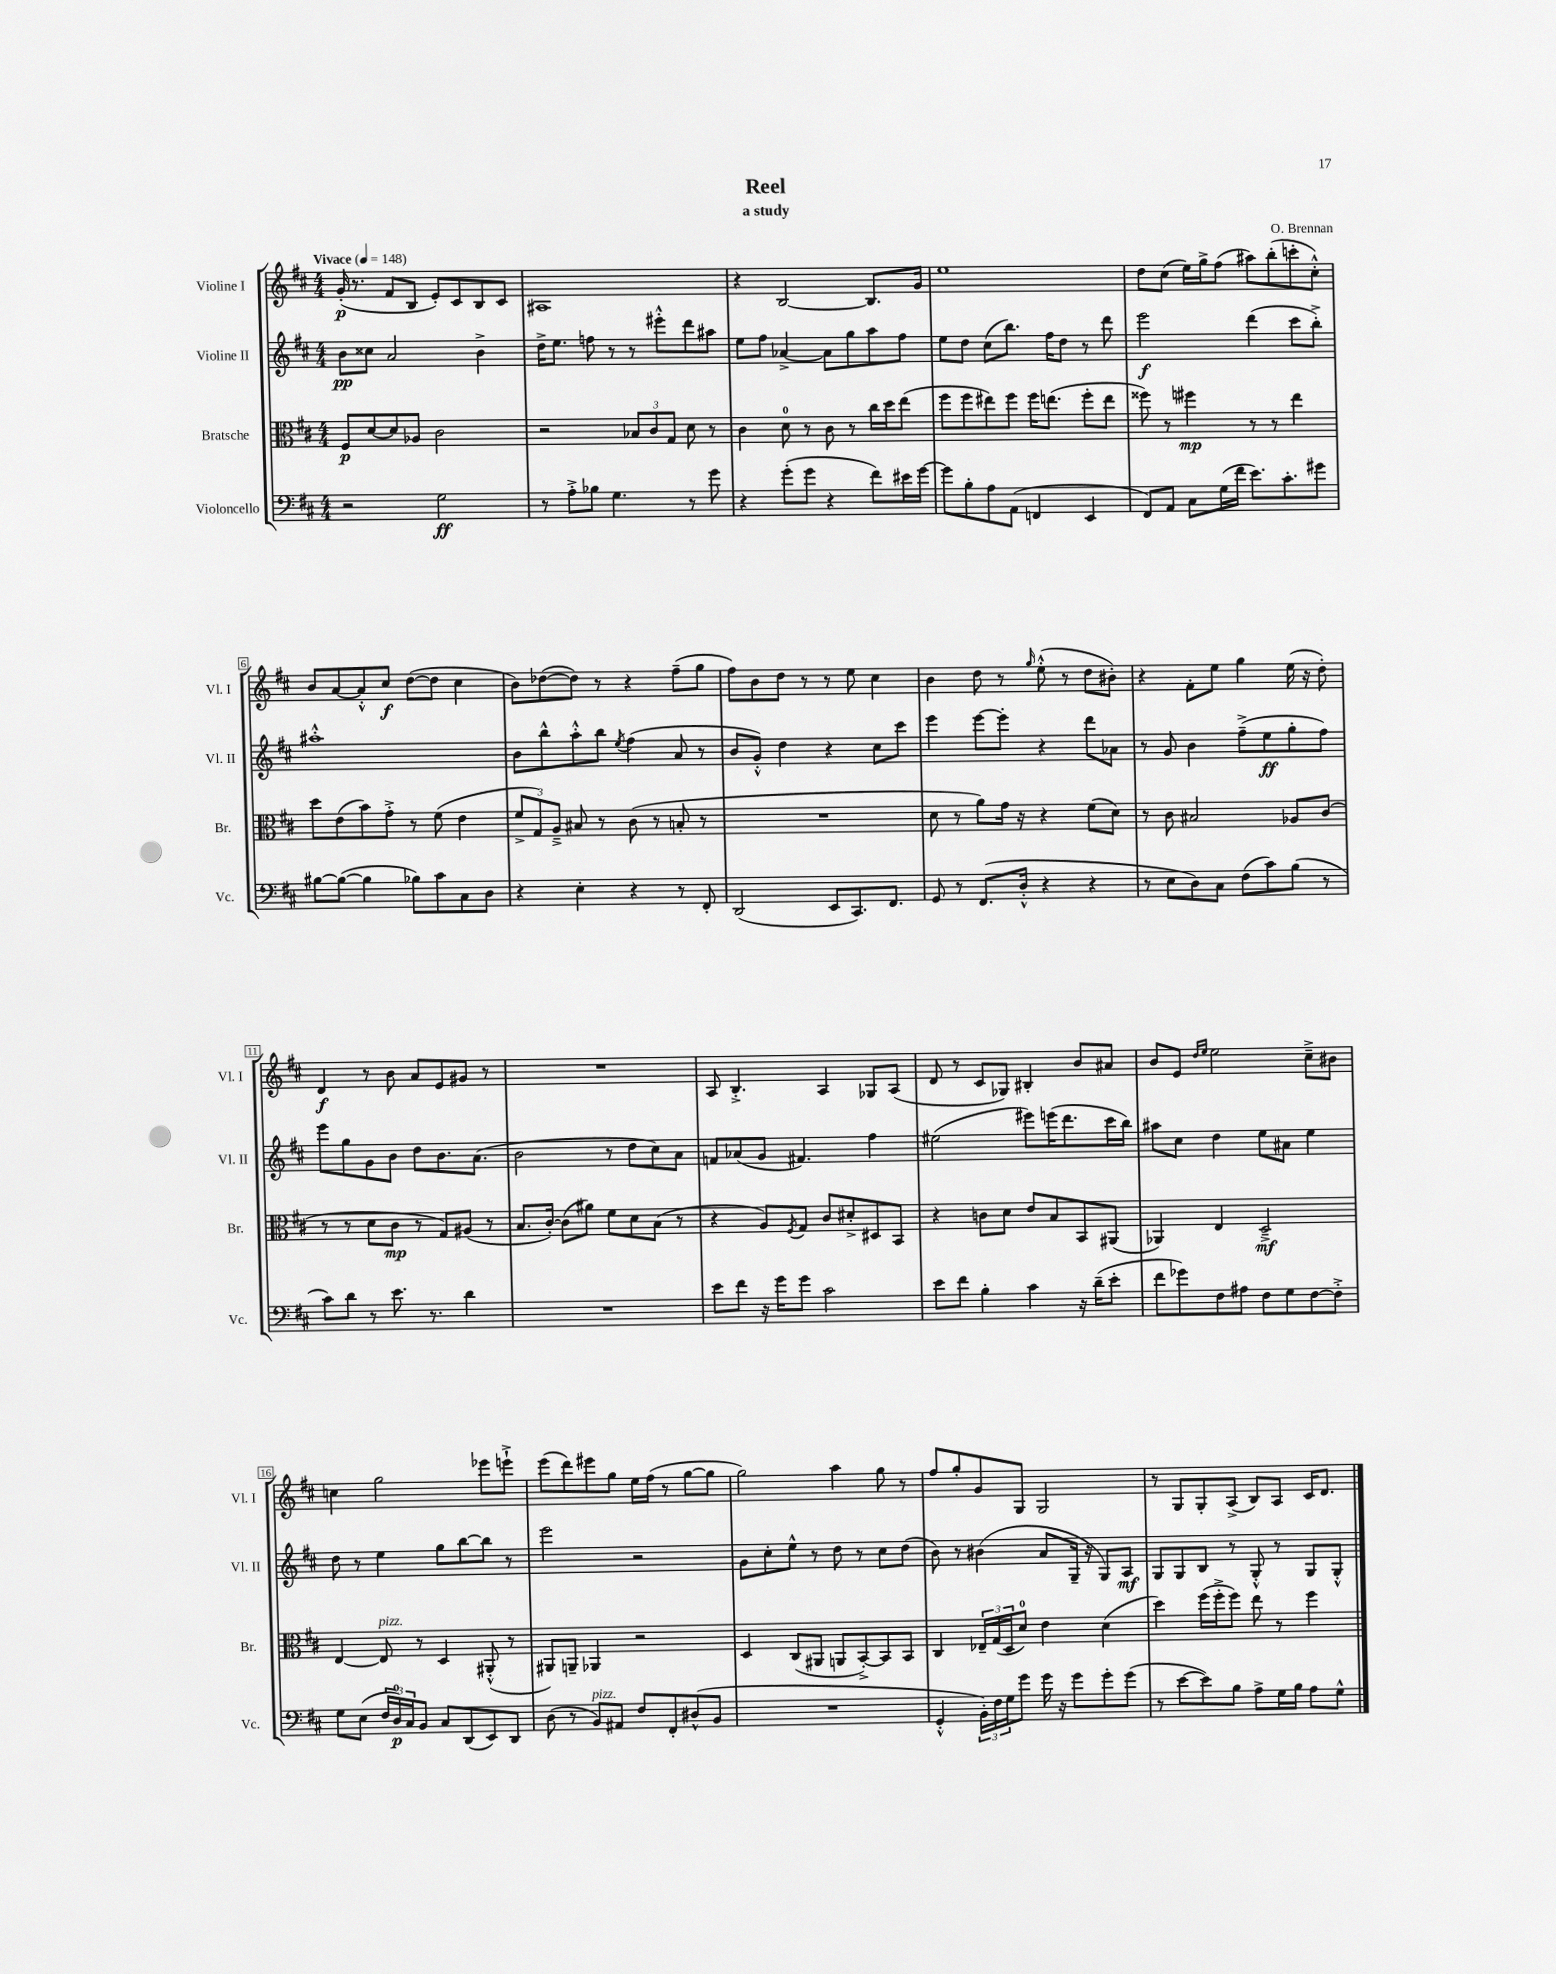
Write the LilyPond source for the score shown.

\header { title = "Reel" composer = "O. Brennan" subtitle = "a study" }
<<
\new StaffGroup <<
\new Staff = "s0" \with { instrumentName = "Violine I" shortInstrumentName = "Vl. I" } {
    \clef treble \key d \major \numericTimeSignature \time 4/4 \tempo "Vivace" 4 = 148
    g'16-.\p( r8. fis'8 b8 e'8-.) cis'8 b8 cis'8 |
    ais1 |
    r4 b2~ b8. g'16 |
    e''1 |
    d''8 cis''8( e''16) g''16-> fis''8( ais''8) b''8-.( c'''8-. cis''8-.-^) |
    b'8 a'8~ a'8-.-^ cis''8\f d''8~( d''8 cis''4 |
    b'8) des''8~( des''8) r8 r4 fis''8--( g''8 |
    fis''8) b'8 d''8 r8 r8 e''8 cis''4 |
    b'4 d''8 r8 \grace { g''16 } e''8-.-^( r8 d''8 bis'8-.) |
    r4 fis'8-. e''8 g''4 e''16( r16 d''8-.) |
    d'4\f r8 b'8 a'8 e'8 gis'8 r8 |
    R1 |
    a8 b4.-.-> a4 ges8 a8( |
    d'8 r8 cis'8 ges8) bis4-. b'8 ais'8 |
    b'8 e'8 \grace { d''16 e''16 } e''2 cis''8---> bis'8 |
    c''4 g''2 ees'''8 e'''8-!-> |
    e'''8( d'''8) eis'''8 g''8 e''16 fis''16( r8 g''8~ g''8 |
    g''2) a''4 g''8 r8 |
    fis''8 g''8-. g'8 g8 g2 |
    r8 g8 g8-. a8->( b8) a8 cis'16 d'8. \bar "|." |
}
\new Staff = "s1" \with { instrumentName = "Violine II" shortInstrumentName = "Vl. II" } {
    \clef treble \key d \major \numericTimeSignature \time 4/4
    b'8\pp cisis''8 a'2 b'4-> |
    d''16-> e''8. f''8 r8 r8 eis'''8-.-^ d'''8 ais''8 |
    e''8 fis''8 aes'4~-> aes'8 g''8 a''8 fis''8 |
    e''8 d''8 cis''8( b''8.) fis''16 d''8 r8 d'''8 |
    e'''2\f d'''4( cis'''8 b''8-.->) |
    ais''1-.-^ |
    b'8 b''8-^ a''8-.-^ b''8 \acciaccatura { e''8 } fis''4( a'8 r8 |
    b'8 g'8-.-^) d''4 r4 cis''8 cis'''8 |
    e'''4 e'''8~ e'''8-. r4 d'''8 aes'8 |
    r8 g'8 b'4 fis''8--->( e''8\ff g''8-. fis''8) |
    e'''8 g''8 g'8 b'8 d''8 b'8. a'8.( |
    b'2 r8 d''8 cis''8) a'8 |
    f'8 aes'8( g'8 fis'4.) fis''4 |
    eis''2( eis'''8) e'''16( d'''8. cis'''16 b''16) |
    ais''8 cis''8 d''4 e''8 ais'8 e''4 |
    d''8 r8 e''4 g''8 b''8~ b''8 r8 |
    e'''2 r2 |
    g'8 cis''8-. e''8-^ r8 d''8 r8 cis''8 d''8( |
    b'8) r8 bis'4( a'8 g16-- r16 g8) a8\mf |
    g8 g8 b8 r8 g8-.-^ r8 g8 g8-.-^ \bar "|." |
}
\new Staff = "s2" \with { instrumentName = "Bratsche" shortInstrumentName = "Br." } {
    \clef alto \key d \major \numericTimeSignature \time 4/4
    fis8\p d'8~ d'8 aes8 cis'2 |
    r2 \tuplet 3/2 { bes8 cis'8 g8 } d'8 r8 |
    cis'4 d'8-0 r8 cis'8 r8 cis''16 d''16 e''8( |
    fis''8 fis''8 eis''8) fis''8 fis''16 e''8.( fis''8-. e''8 |
    fisis''8) r8 fis''4\mp r8 r8 e''4 |
    d''8 e'8( b'8) g'8-.-> r8 fis'8( e'4 |
    \tuplet 3/2 { fis'8-> g8) a8---> } bis8 r8 cis'8( r8 b8-. r8 |
    R1 |
    d'8 r8 a'8) g'16 r16 r4 fis'8( d'8) |
    r8 cis'8 bis2 aes8 cis'8( |
    r8 r8 d'8 cis'8\mp r8 g8) ais8( r8 |
    b8. cis'16~-.) cis'8( ais'8) fis'8 d'8 b8( r8 |
    r4 a8) \acciaccatura { fis8 } g8 cis'8 dis'8-.-> dis8 b,8 |
    r4 c'8 d'8 e'8 b8 b,8 ais,8( |
    aes,4) e4 d2--->\mf |
    e4~ e8^\markup { \italic "pizz." } r8 d4 ais,8-.-^( r8 |
    ais,8) a,8-- aes,4 r2 |
    d4 cis8( ais,8 a,8 b,8~-.->) b,8 b,8 |
    cis4 \tuplet 3/2 { ees16-- g16( d16 } d'8-0) e'4 d'4( |
    d''4) fis''16( fis''16-.-> fis''8) e''8 r8 fis''4 \bar "|." |
}
\new Staff = "s3" \with { instrumentName = "Violoncello" shortInstrumentName = "Vc." } {
    \clef bass \key d \major \numericTimeSignature \time 4/4
    r2 g2\ff |
    r8 a8-.-> bes8 g4. r8 g'8 |
    r4 g'8-.( g'8 r4 fis'8) eis'16 g'16~ |
    g'8 b8-. a8 a,8( f,4 e,4 |
    fis,8) a,8 cis8 g16( fis'16 e'8.) cis'8.-. gis'8 |
    bis8~ bis8~( bis4 bes8) cis'8 cis8 d8 |
    r4 e4-. r4 r8 fis,8-. |
    d,2( e,8 cis,8.) fis,8. |
    g,8 r8 fis,8.( d16-.-^ r4 r4 |
    r8 e8 d8) cis8 fis8( cis'8) b8( r8 |
    cis'8) d'8 r8 e'8. r8. d'4 |
    R1 |
    e'8 fis'8 r16 g'16 g'8 cis'2 |
    e'8 fis'8 b4-. cis'4 r16 d'16--( e'8-. |
    fis'8 ges'8) fis8 ais8 fis8 g8 fis8~ fis8-.-> |
    g8 e8( \tuplet 3/2 { fis16 d16-0\p) cis16 } b,8 cis8 d,8( e,8) d,8 |
    d8( r8 b,8^\markup { \italic "pizz." }) ais,8 fis8 fis,8-. dis8-^( b,8 |
    R1 |
    g,4-.-^ \tuplet 3/2 { b,16-.) fis16 g16 } g'8 g'16 r16 g'8 g'8-. g'8( |
    r8 e'8~ e'8) b8 a8-> g16 b16 a8 g8-^ \bar "|." |
}
>>
>>
\layout { \context { \Score \override BarNumber.stencil = #(make-stencil-boxer 0.1 0.3 ly:text-interface::print) } }
